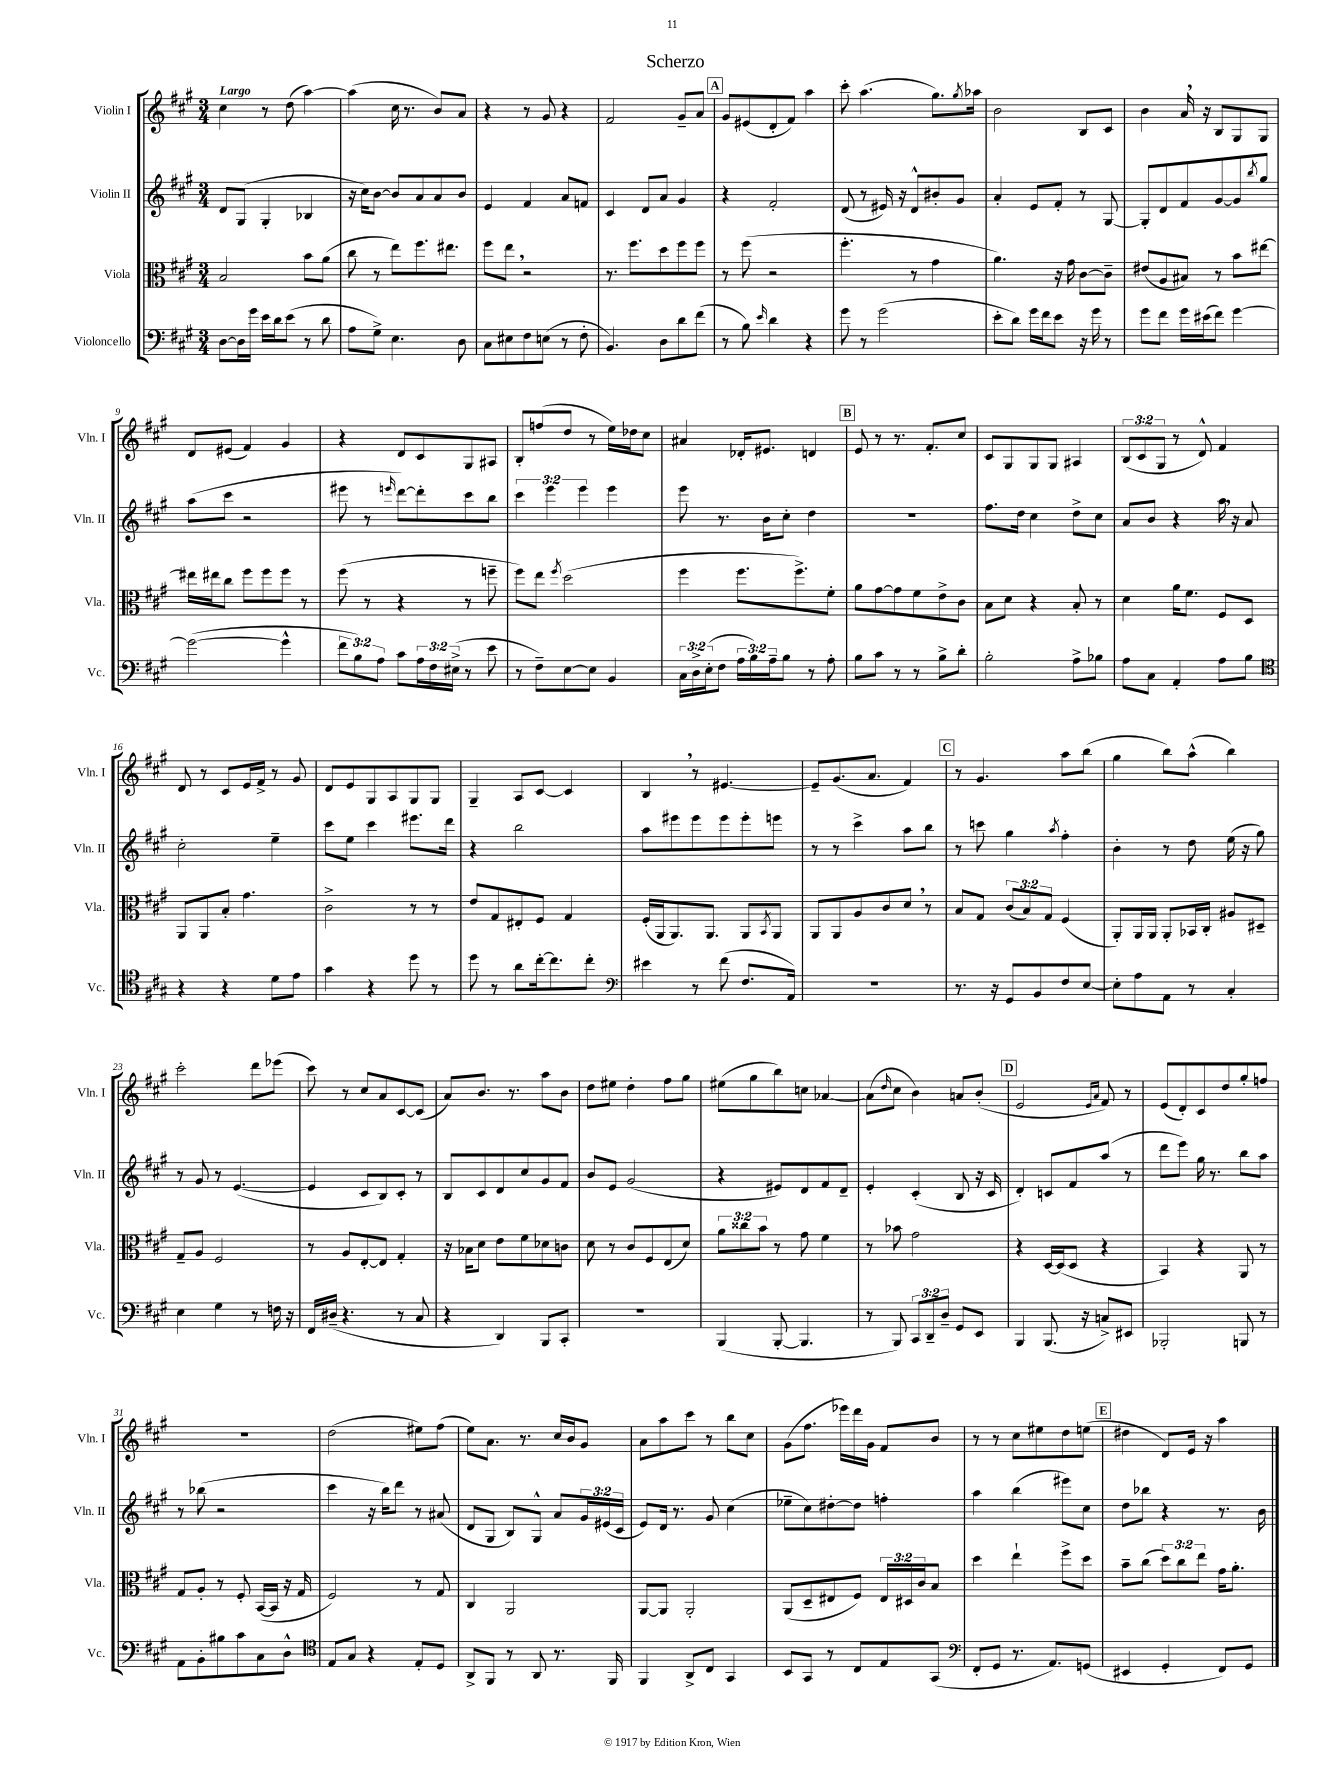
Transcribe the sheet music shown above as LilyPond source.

\header { title = "Scherzo" }
<<
\new StaffGroup <<
\new Staff = "s0" \with { instrumentName = "Violin I" shortInstrumentName = "Vln. I" } {
    \clef treble \key a \major \numericTimeSignature \time 3/4 \override Staff.TupletNumber.text = #tuplet-number::calc-fraction-text \tempo "Largo"
    cis''4 r8 d''8( a''4~) |
    a''4( cis''16 r8. b'8) a'8 |
    r4 r8 gis'8 r4 |
    fis'2 gis'8-- a'8 |
    \mark \markup { \box "A" } gis'8 eis'8( d'8-. fis'8) a''4 |
    cis'''8-. a''4.( gis''8.) \acciaccatura { gis''8 } aes''16 |
    b'2 b8 cis'8 |
    b'4 a'16 \breathe r16 b8 gis8 gis8 |
    d'8 eis'8( fis'4) gis'4 |
    r4 d'8 cis'8 gis8 ais8 |
    b8-. f''8( d''8 r8 e''16) des''16 cis''8 |
    ais'4 des'16-. eis'8. d'4 |
    \mark \markup { \box "B" } e'8 r8 r8. fis'8.-. cis''8 |
    cis'8 gis8 gis8 gis8 ais4 |
    \tuplet 3/2 { b8( cis'8 gis8 } r8 d'8-^) fis'4 |
    d'8 r8 cis'8 e'16 fis'16-> r8 gis'8 |
    d'8 e'8 gis8 a8 gis8 gis8 |
    gis4-- a8 cis'8~ cis'4 |
    b4 \breathe r8 eis'4.~ |
    eis'8-- gis'8.( a'8. fis'4) |
    \mark \markup { \box "C" } r8 gis'4. a''8 b''8( |
    gis''4 b''8) a''8-^( b''4) |
    cis'''2-. d'''8 ees'''8( |
    cis'''8) r8 cis''8 a'8 cis'8~ cis'8( |
    a'8) b'8. r8. a''8 b'8 |
    d''8 eis''8 d''4-. fis''8 gis''8 |
    eis''8( gis''8 b''8) c''8 aes'4~ |
    aes'8( \grace { d''16 } cis''8 b'4) a'8 b'8-.( |
    \mark \markup { \box "D" } e'2 \grace { e'16 a'16 } fis'8) r8 |
    e'8( d'8-.) cis'8 d''8 gis''8-. f''8 |
    R2. |
    d''2( eis''8) fis''8( |
    e''8) a'8. r8. cis''16 b'16 gis'8 |
    a'8 a''8 cis'''8 r8 b''8 cis''8 |
    gis'8( fis''8. ees'''16) d'''16 gis'16 fis'8 b'8 |
    r8 r8 cis''8 eis''8 d''8 e''8( |
    \mark \markup { \box "E" } dis''4 d'8) e'16 r16 a''4 \bar "|." |
}
\new Staff = "s1" \with { instrumentName = "Violin II" shortInstrumentName = "Vln. II" } {
    \clef treble \key a \major \numericTimeSignature \time 3/4 \override Staff.TupletNumber.text = #tuplet-number::calc-fraction-text
    d'8 gis8( gis4-. bes4 |
    r16 cis''16) b'8~ b'8 a'8 a'8 b'8 |
    e'4 fis'4 a'8 f'8 |
    cis'4 d'8 a'8 gis'4 |
    \mark \markup { \box "A" } r4 fis'2-. |
    d'8( r8 eis'16) r16 d'8-^ bis'8-. gis'8 |
    a'4-. e'8 fis'8-. r8 gis8~ |
    gis8-. d'8 fis'8 gis'8~ gis'8 \acciaccatura { b''8 } gis''8 |
    a''8( cis'''8 r2 |
    eis'''8 r8 \grace { e'''16 } d'''8~) d'''8-. cis'''8 b''8 |
    \tuplet 3/2 { cis'''4 e'''4 e'''4 } e'''4 |
    e'''8 r8. b'16 cis''8-. d''4 |
    \mark \markup { \box "B" } R2. |
    fis''8. d''16 cis''4 d''8-> cis''8 |
    a'8 b'8 r4 a''16 \breathe r16 a'8 |
    cis''2-. e''4-- |
    cis'''8 e''8 cis'''4 eis'''8. d'''16 |
    r4 b''2 |
    a''8 eis'''8 eis'''8 eis'''8 eis'''8-. e'''8 |
    r8 r8 cis'''4-> a''8 b''8 |
    \mark \markup { \box "C" } r8 c'''8 gis''4 \acciaccatura { a''8 } fis''4-. |
    b'4-. r8 d''8 e''16( r16 gis''8) |
    r8 gis'8 r8 e'4.~( |
    e'4 cis'8 b8) cis'8-. r8 |
    b8 cis'8 d'8 cis''8 gis'8 fis'8 |
    b'8 e'8 gis'2( |
    r4 eis'8) d'8 fis'8 d'8-- |
    e'4-. cis'4-.( b8 r16 cis'16 |
    \mark \markup { \box "D" } d'4-.) c'8 fis'8 a''8( r8 |
    d'''8 e'''8) gis''16 r8. b''8 a''8 |
    r8 bes''8( r2 |
    cis'''4 r16 b''16) d'''8 r8 ais'8( |
    d'8 gis8 b8) gis8-^ a'8 \tuplet 3/2 { gis'16 eis'16( cis'16 } |
    e'8) d'16 r8. gis'8 cis''4( |
    ees''8-- cis''8) dis''8~-. dis''8 f''4-. |
    a''4 b''4( eis'''8) cis''8 |
    \mark \markup { \box "E" } d''8 bes''8 r4 r8. b'16 \bar "|." |
}
\new Staff = "s2" \with { instrumentName = "Viola" shortInstrumentName = "Vla." } {
    \clef alto \key a \major \numericTimeSignature \time 3/4 \override Staff.TupletNumber.text = #tuplet-number::calc-fraction-text
    b2 b'8 a'8( |
    cis''8 r8 e''8) fis''8. eis''8. |
    fis''8 e''8 \breathe r2 |
    r8. fis''8. d''8 fis''8 fis''8 |
    \mark \markup { \box "A" } r8 fis''8( r2 |
    fis''4.-. r8 gis'4 |
    a'4.) r16 gis'16 cis'8~ cis'8-- |
    eis'8( a8 bis8) r8 b'8 eis''8~ |
    eis''16 eis''16 cis''8 fis''8 fis''8 fis''8 r8 |
    fis''8( r8 r4 r8 f''8-- |
    fis''8) e''8 \acciaccatura { fis''8 } d''2( |
    fis''4 fis''8. fis''8.->) fis'8-. |
    \mark \markup { \box "B" } a'8 gis'8~ gis'8 fis'8 e'8-> cis'8 |
    b8 d'8 r4 b8-. r8 |
    d'4 a'16 fis'8. fis8 d8 |
    a,8 a,8 b8-. gis'4. |
    cis'2-> r8 r8 |
    e'8 gis8 eis8-. fis8 gis4 |
    fis16-.( a,16 a,8.) a,8. a,8 \acciaccatura { b,8 } a,8 |
    a,8 a,8 a8 cis'8 d'8 \breathe r8 |
    \mark \markup { \box "C" } b8 gis8 \tuplet 3/2 { cis'8( b8) gis8 } fis4( |
    a,8-.) a,16 a,16 a,8-. bes,16 cis16-. ais8 dis8-- |
    gis8-- a8 fis2 |
    r8 a8 e8~-. e8 gis4-. |
    r16 bes16 d'8 e'8 fis'8 des'8 c'8 |
    d'8 r8 cis'8 fis8 e8( d'8) |
    \tuplet 3/2 { a'8 cisis''8 b'8 } r8 gis'8 fis'4 |
    r8 bes'8 gis'2 |
    \mark \markup { \box "D" } r4 d16~ d16( d8 r4 |
    b,4) r4 a,8 r8 |
    gis8 a8-. r8 fis8-. b,16~( b,16 r16 gis16 |
    fis2) r8 gis8 |
    cis4 a,2 |
    a,8~ a,8 a,2-. |
    a,8( d8-- eis8 fis8) \tuplet 3/2 { eis16 dis16 cis'16 } b8 |
    d''4 e''4-! fis''8-> d''8 |
    \mark \markup { \box "E" } b'8-- cis''8( \tuplet 3/2 { d''8) cis''8 e''8 } gis'16 a'8.-. \bar "|." |
}
\new Staff = "s3" \with { instrumentName = "Violoncello" shortInstrumentName = "Vc." } {
    \clef bass \key a \major \numericTimeSignature \time 3/4 \override Staff.TupletNumber.text = #tuplet-number::calc-fraction-text
    d8~ d16 gis'16 e'16 d'16 e'8( r8 d'8 |
    a8 gis8->) e4. d8 |
    cis8 eis8 fis8 e8( r8 fis8-. |
    b,4.) d8 d'8 fis'8( |
    \mark \markup { \box "A" } r8 b8) \grace { e'16 } d'4 r4 |
    gis'8 r8 gis'2( |
    e'8-. d'8) gis'16 fis'16 e'8 r16 gis'16 r8 |
    gis'8 fis'8 gis'16 eis'16( fis'8) gis'4~ |
    gis'2~( gis'4-^ |
    \tuplet 3/2 { fis'8 b8) a8 } cis'8 \tuplet 3/2 { a16 fis16 eis16->( } r8 e'8 |
    r8 fis8--) e8~ e8 b,4 |
    \tuplet 3/2 { cis16 d16-> e16-.( } fis8 \tuplet 3/2 { a16 b16) a16-- } b8 r8 a8-. |
    \mark \markup { \box "B" } b8 cis'8 r8 r8 b8-> d'8-. |
    b2-. a8-> bes8 |
    a8 cis8 a,4-. a8 b8 |
    \clef tenor r4 r4 d'8 e'8 |
    gis'4 r4 d''8 r8 |
    d''8 r8 a'8 cis''16~-. cis''8. cis''8-. |
    \clef bass eis'4 r8 fis'8( fis8. a,16) |
    R2. |
    \mark \markup { \box "C" } r8. r16 gis,8 b,8 fis8 e8~ |
    e8-. a8 a,8 r8 cis4-. |
    e4 gis4 r8 f16 r16 |
    fis,16 dis16--( r4. r8 cis8 |
    r4 d,4) b,,8 cis,8-. |
    R2. |
    b,,4( b,,8~-. b,,4. |
    r8 b,,8) \tuplet 3/2 { cis,8 d,8-- d8-- } gis,8 e,8 |
    \mark \markup { \box "D" } b,,4 b,,8.( r16 c8->) eis,8 |
    bes,,2-. b,,8 r8 |
    a,8 b,8-. bis8 cis'8 cis8 d8-^ |
    \clef tenor e8 gis8 r4 e8-. d8 |
    a,8-> fis,8 r8 a,8 r8. fis,16 |
    fis,4 a,8-> cis8 gis,4 |
    b,8 gis,8 r8 cis8 e8 gis,8( |
    \clef bass fis,8-. gis,8 r8. a,8.) g,8( |
    \mark \markup { \box "E" } eis,4 gis,4-. fis,8) gis,8 \bar "|." |
}
>>
>>
